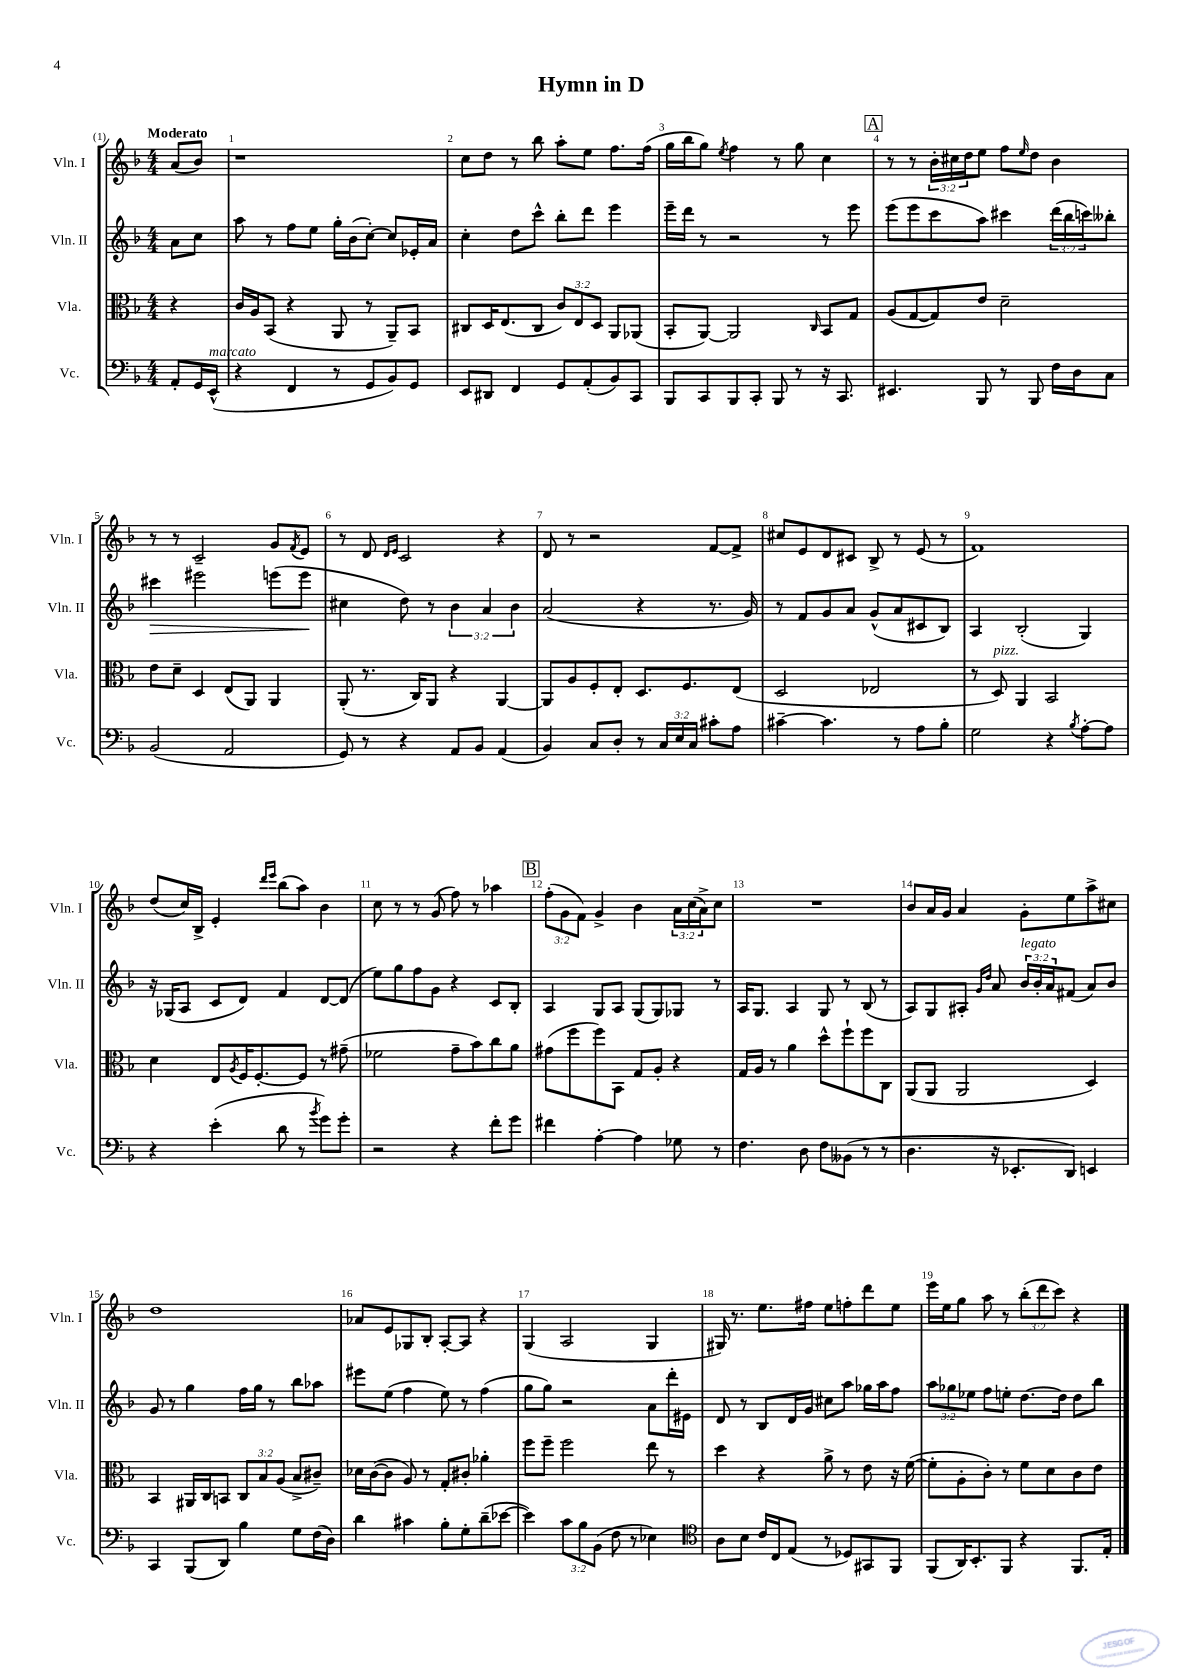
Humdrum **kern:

**kern	**kern	**kern	**kern
*staff4	*staff3	*staff2	*staff1
*clefF4	*clefC3	*clefG2	*clefG2
*k[b-]	*k[b-]	*k[b-]	*k[b-]
*M4/4	*M4/4	*M4/4	*M4/4
8AA'	4r	8a	(8a
16GG	.	8cc	8b-)
(16EE^^	.	.	.
=	=	=	=
4r	16c	8aa	1r
.	16A	.	.
.	(8BB-	8r	.
4FF	4r	8ff	.
.	.	8ee	.
8r	8AA	16gg'	.
.	.	(16b-	.
8GG	8r	[8cc')	.
8BB-)	8AA~)	8cc]	.
8GG	8BB-	16e-'	.
.	.	16a	.
=	=	=	=
8EE	8C#	4cc'	8cc
8DD#	16D	.	8dd
.	(8.E	.	.
4FF	.	8dd	8r
.	8C#	8ccc^^	8bb-
8GG	12c)	8bb-'	8aa'
.	12E	.	.
(8AA'	.	8ddd	8ee
.	12D	.	.
8BB-)	8AA	4eee	8.ff
8CC	(8AA-	.	.
.	.	.	(16ff
=	=	=	=
8BBB-	8BB-'	16eee~	16gg
.	.	16ddd	16bb-
8CC	[8AA)	8r	8gg)
.	.	.	8qee
8BBB-	2AA]	2r	4ff
8CC'	.	.	.
8BBB-	.	.	8r
8r	.	.	8gg
.	16qqC	.	.
16r	8BB-	8r	4cc
8.CC	.	.	.
.	8G	8eee	.
=	=	=	=
4.EE#	(8A	(8eee	8r
.	[8G	8eee	8r
.	8G])	8ccc	24b-'
.	.	.	24cc#
.	.	.	24dd
8BBB-	8e	8aa)	8ee
8r	2d~	4ccc#	8ff
.	.	.	16qqee
8BBB-	.	.	8dd
16F	.	(24ddd	4b-
.	.	24bb-	.
16D	.	.	.
.	.	24ccc)	.
8C	.	8bb--'	.
=	=	=	=
(2BB-	8e	4ccc#	8r
.	8d~	.	8r
.	4D	2eee#	2c~
2AA	(8E	.	.
.	8AA)	.	.
.	4AA	(8eee	8g
.	.	.	8qf
.	.	8eee	8e
=	=	=	=
8GG)	(8AA'	4cc#	8r
8r	8.r	.	8d
.	.	.	16qqd
.	.	.	16qqe
4r	.	8dd)	2c
.	16C)	.	.
.	8AA	8r	.
8AA	4r	6b-	.
8BB-	.	.	.
.	.	6a	.
(4AA	[4AA	.	4r
.	.	6b-	.
=	=	=	=
4BB-)	8AA]	(2a	8d
.	8A	.	8r
8C	8F'	.	2r
8D'	8E'	.	.
8r	8.D	4r	.
24C	.	.	.
24E	.	.	.
.	8.F	.	.
24C	.	.	.
8c#'	.	8.r	[8f
8A	(8E	.	8f^]
.	.	16g)	.
=	=	=	=
[4c#~	2D	8r	8cc#
.	.	8f	8e
4.c#]	.	8g	8d
.	.	8a	8c#
.	2E-	(8g^^	8B-^
8r	.	8a	8r
8A	.	8c#	(8e
8B-'	.	8B-)	8r
=	=	=	=
2G	8r	4A	1f)
.	8D)	.	.
.	4AA	(2B-'	.
4r	2BB-	.	.
8qB-	.	.	.
[8A'	.	4G)	.
8A]	.	.	.
=	=	=	=
4r	4d	16r	(8dd
.	.	(16G-	.
.	.	8A	16cc)
.	.	.	16B-^
(4e'	8E	8c	4e'
.	8qA	.	.
.	16F	8d)	.
.	[8.F'	.	.
.	.	.	16qqddd
.	.	.	16qqeee
8d	.	4f	(8bb-
8r	8F]	.	8aa)
8qb-	.	.	.
8g)	8r	[8d	4b-
8g'	(8g#~	(8d]	.
=	=	=	=
2r	2f-	8ee)	8cc
.	.	8gg	8r
.	.	8ff	8r
.	.	8g	(8g
4r	8g~	4r	8ff)
.	8b-)	.	8r
8f'	8cc	8c	4aa-
8g	8a	8B-'	.
=	=	=	=
4f#	(8g#	4A	(12ff'
.	.	.	12g
.	8ff	.	.
.	.	.	12f)
[4A'	8ff)	8G	4g^
.	8BB-	8A	.
4A]	8G	(8G	4b-
.	8A'	8G)	.
8G-	4r	8G-	24a
.	.	.	(24cc
.	.	.	24a^)
8r	.	8r	8cc
=	=	=	=
4.F	16G	16A	1r
.	16A	8.G	.
.	8r	.	.
.	4a	4A	.
8D	.	.	.
8F	8dd^^	8G	.
(8BB--	8ff`	8r	.
8r	8ff	(8B-	.
8r	8C	8r	.
=	=	=	=
4.D	(8AA	8A)	8b-
.	8AA	8G	16a
.	.	.	16g
.	2AA	8A#'	4a
.	.	16qqg	.
.	.	16qqdd	.
16r	.	8a	.
8.EE-'	.	.	.
.	.	24b-	8g'
.	.	24b-'	.
.	.	24a	.
8DD)	.	(8f#	8ee
4EE	4D)	8a)	8aa^
.	.	8b-	8cc#
=	=	=	=
4CC	4BB-	8g	1dd
.	.	8r	.
(8BBB-	16AA#	4gg	.
.	16C	.	.
8DD)	8BB	.	.
4B-	12C	16ff	.
.	.	16gg	.
.	12B-	.	.
.	.	8r	.
.	(12A	.	.
8G	8B-^	8bb-	.
(16F	8c#~)	8aa-	.
16D)	.	.	.
=	=	=	=
4d	16d-	8eee#	8a-
.	([16c	.	.
.	8c]	(8ee	8e
4c#	8A)	4ff	8G-
.	8r	.	8B-'
8B-'	8G'	8ee)	[8A'
8G'	8c#'	8r	8A]
(8d~	4a-'	(4ff	4r
[8e-	.	.	.
=	=	=	=
4e-])	8ff	8gg	(4G
.	8ff~	8gg)	.
12c	2ff	2r	2A
12B-	.	.	.
(12BB-	.	.	.
8F	.	.	.
8r	.	.	.
4E-)	8ee	8a	4G
.	8r	16ddd'	.
.	.	16e#	.
=	=	=	=
*clefC4	*	*	*
8A	4dd	8d	16G#)
.	.	.	8.r
8B-	.	8r	.
16c	4r	8B-	8.ee
16C	.	.	.
(8E	.	16d	.
.	.	16g	16ff#
8r	8a^	8cc#	8ee
8D-)	8r	8aa	8ff'
8GG#	8e	16gg-	8ddd
.	.	16aa	.
8FF	16r	8ff	8ee
.	([16f	.	.
=	=	=	=
(8FF	8f']	12aa	16eee
.	.	.	16ee
.	.	12gg-	.
16AA)	8A'	.	8gg
.	.	12ee-	.
8.BB-'	.	.	.
.	8c')	8ff	8aa
8FF	8r	8ee'	8r
4r	8f	[8.dd	(12bb-'
.	.	.	12ddd
.	8d	.	.
.	.	.	12ccc)
.	.	16dd]	.
8.FF	8c	8dd	4r
.	8e	8bb-	.
16E'	.	.	.
==	==	==	==
*-	*-	*-	*-
